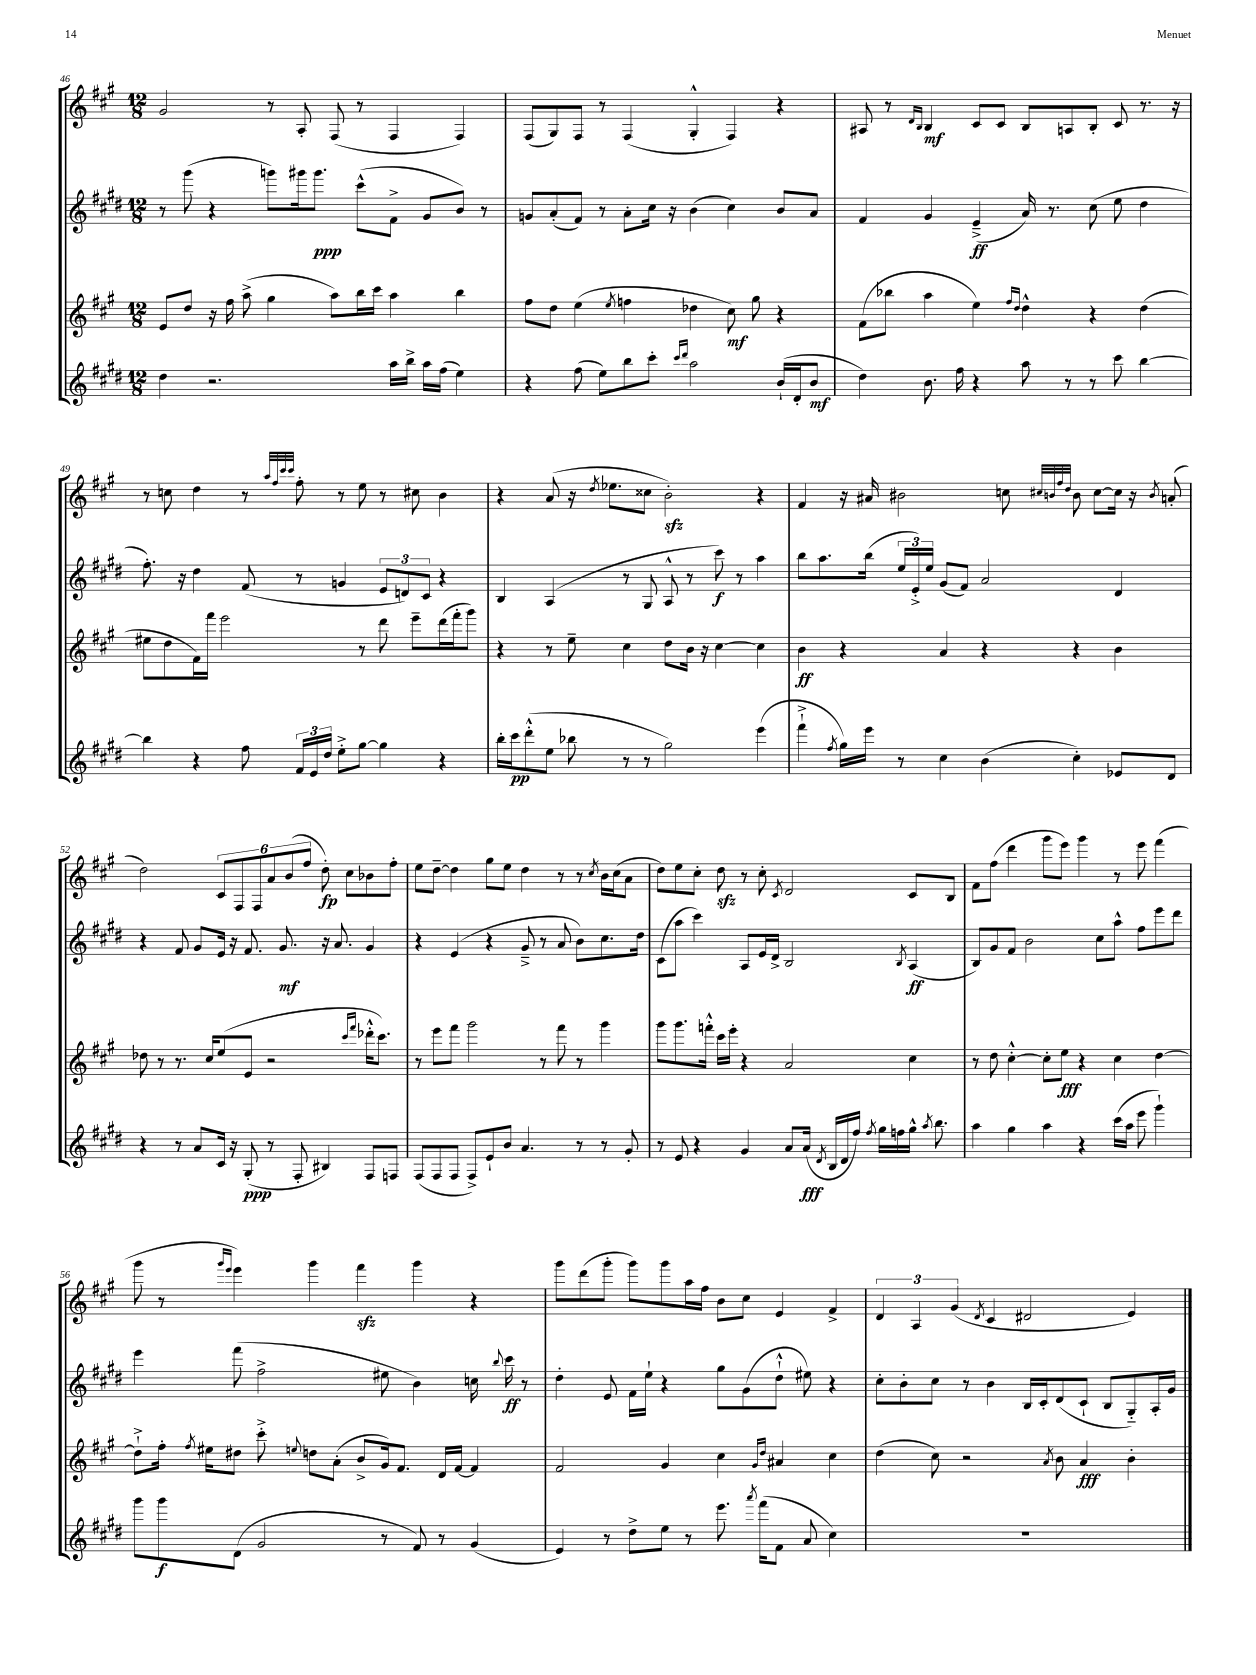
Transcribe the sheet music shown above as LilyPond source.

<<
\new StaffGroup <<
\new Staff = "s0" {
    \clef treble \key a \major \numericTimeSignature \time 12/8
    \autoBeamOff gis'2 r8 a8-. fis8( r8 fis4 fis4) |
    fis8[( gis8) fis8] r8 fis4( gis4-.-^ fis4) r4 |
    ais8 r8 \grace { d'16[ b16] } b4\mf cis'8[ cis'8] b8[ a8 b8]-. cis'8 r8. r16 |
    r8 c''8 d''4 r8 \grace { a''32[ fis''32 cis'''32 cis'''32] } fis''8-. r8 e''8 r8 cis''8 b'4 |
    r4 a'8( r16 \acciaccatura { d''8 } ees''8.[ cisis''8] b'2-.\sfz) r4 |
    fis'4 r16 ais'16 bis'2 c''8 \grace { cis''32[ b'32 fis''32 d''32] } b'8 cis''8[~ cis''16] r16 \acciaccatura { b'8 } a'8-.( |
    d''2) \tuplet 6/4 { cis'8[ fis8 fis8 a'8 b'8( fis''8] } d''8-.\fp) cis''8[ bes'8 fis''8]-. |
    e''8[ d''8]~-- d''4 gis''8[ e''8] d''4 r8 r8 \acciaccatura { cis''8 } b'16[ cis''16( a'8] |
    d''8[) e''8 cis''8]-. d''8\sfz r8 cis''8-. \acciaccatura { cis'8 } d'2 cis'8[ b8] |
    fis'8[ fis''8]( d'''4 gis'''8[ e'''8]) gis'''4 r8 e'''8 fis'''4( |
    gis'''8 r8 \grace { gis'''16[ e'''16] } e'''4) gis'''4 fis'''4\sfz gis'''4 r4 |
    gis'''8[ d'''8( gis'''8]-. gis'''8[) gis'''8 a''16 fis''16] b'8[ cis''8] e'4 fis'4-> |
    \tuplet 3/2 { d'4 a4 gis'4( } \acciaccatura { d'8 } cis'4 dis'2 e'4) \bar "|." |
}
\new Staff = "s1" {
    \clef treble \key e \major \numericTimeSignature \time 12/8
    \autoBeamOff r8 gis'''8( r4 g'''8[) gis'''16 gis'''8.]\ppp cis'''8[-^( fis'8]-> gis'8[ b'8]) r8 |
    g'8[ a'8-.( fis'8]) r8 a'8[-. cis''16] r16 b'4( cis''4) b'8[ a'8] |
    fis'4 gis'4 e'4--->\ff( a'16) r8. cis''8( e''8 dis''4 |
    fis''8.-.) r16 dis''4 fis'8( r8 g'4 \tuplet 3/2 { e'8[ d'8) cis'8] } r4 |
    b4 a4( r8 gis8 a8-^ r8 cis'''8\f) r8 a''4 |
    b''8[ a''8. b''16]( \tuplet 3/2 { e''16[ e'16-.->) e''16] } gis'8[( fis'8]) a'2 dis'4 |
    r4 fis'8 gis'8[ e'16] r16 fis'8. gis'8.\mf r16 a'8. gis'4 |
    r4 e'4( r4 gis'8---> r8 a'8 b'8[) cis''8. dis''16] |
    cis'8[( a''8] cis'''4) a8[ e'16 dis'16]-> b2 \acciaccatura { b8 } a4\ff( |
    b8[) gis'8 fis'8] b'2 cis''8[ a''8]-^ fis''8[ e'''8 dis'''8] |
    e'''4 fis'''8( fis''2-> eis''8 b'4) c''16 \appoggiatura { b''8 } cis'''16\ff r8 |
    dis''4-. e'8 fis'16[ e''16]-! r4 gis''8[ gis'8( dis''8]-!-^ eis''8) r4 |
    cis''8[-. b'8-. cis''8] r8 b'4 b16[ cis'16-. dis'8( cis'8]-! b8[ gis8-_) a16-. gis'16] \bar "|." |
}
\new Staff = "s2" {
    \clef treble \key a \major \numericTimeSignature \time 12/8
    \autoBeamOff e'8[ d''8] r16 fis''16 a''8->( gis''4 a''8[) b''16 cis'''16] a''4 b''4 |
    fis''8[ d''8] e''4( \acciaccatura { e''8 } f''4 des''4 cis''8\mf) gis''8 r4 |
    fis'8[( bes''8] a''4 e''4) \grace { fis''16[ d''16] } d''4-^ r4 d''4( |
    eis''8[ d''8 fis'16) fis'''16] e'''2 r8 d'''8 e'''8[-- d'''16( fis'''16-. gis'''8]) |
    r4 r8 e''8-- cis''4 d''8[ b'16] r16 cis''4~ cis''4 |
    b'4\ff r4 a'4 r4 r4 b'4 |
    des''8 r8 r8. cis''16[ e''8( e'8] r2 \grace { cis'''16[ fis'''16] } des'''16[-.-^ cis'''8.]) |
    r8 e'''8[ fis'''8] gis'''2 r8 fis'''8 r8 gis'''4 |
    gis'''8[ gis'''8. f'''16]-.-^ cis'''16[ e'''16]-. r4 a'2 cis''4 |
    r8 d''8 cis''4~-.-^ cis''8[-. e''8]\fff r4 cis''4 d''4~ |
    d''8[-!-> fis''16]-. \acciaccatura { fis''8 } eis''16[ dis''8] cis'''8-.-> \appoggiatura { e''8 } d''8[ a'8]-.( b'8[-> gis'16) fis'8.] d'16[ fis'16]~ fis'4 |
    fis'2 gis'4 cis''4 \grace { gis'16[ d''16] } ais'4 cis''4 |
    d''4( cis''8) r2 \acciaccatura { a'8 } b'8 a'4\fff b'4-. \bar "|." |
}
\new Staff = "s3" {
    \clef treble \key e \major \numericTimeSignature \time 12/8
    \autoBeamOff dis''4 r2. a''16[ b''16]-> a''16[ fis''16]( e''4) |
    r4 fis''8( e''8[) b''8 cis'''8]-. \grace { cis'''16[ dis'''16] } a''2 b'16[-!( dis'16-. b'8]\mf |
    dis''4) b'8. fis''16 r4 a''8 r8 r8 cis'''8 b''4~ |
    b''4 r4 fis''8 \tuplet 3/2 { fis'16[ e'16 dis''16] } e''8[-.-> gis''8]~ gis''4 r4 |
    b''16[-. cis'''16\pp dis'''8-.-^( e''8] bes''8 r8 r8 gis''2) e'''4( |
    fis'''4-!-> \acciaccatura { fis''8 } gis''16[) e'''16] r8 cis''4 b'4( cis''4-.) ees'8[ dis'8] |
    r4 r8 a'8[ cis'16] r16 gis8-.\ppp( r8 fis8-. bis4) fis8[ f8] |
    fis8[( fis8 fis8] fis8[->) e'8-! b'8] a'4. r8 r8 gis'8-. |
    r8 e'8 r4 gis'4 a'8[ a'16]\fff( \acciaccatura { dis'8 } b16[ dis'16 fis''16]) \acciaccatura { fis''8 } gis''16[ f''16 gis''16]-^ \acciaccatura { a''8 } b''8. |
    a''4 gis''4 a''4 r4 cis'''16[( a''16] e'''8 gis'''4-!) |
    gis'''8[ gis'''8\f dis'8]( gis'2 r8 fis'8) r8 gis'4( |
    e'4) r8 dis''8[-> e''8] r8 e'''8. \acciaccatura { a'''8 } fis'''16[( fis'8] a'8 cis''4) |
    R1. \bar "|." |
}
>>
>>
\layout { \context { \Score currentBarNumber = #46 } }
